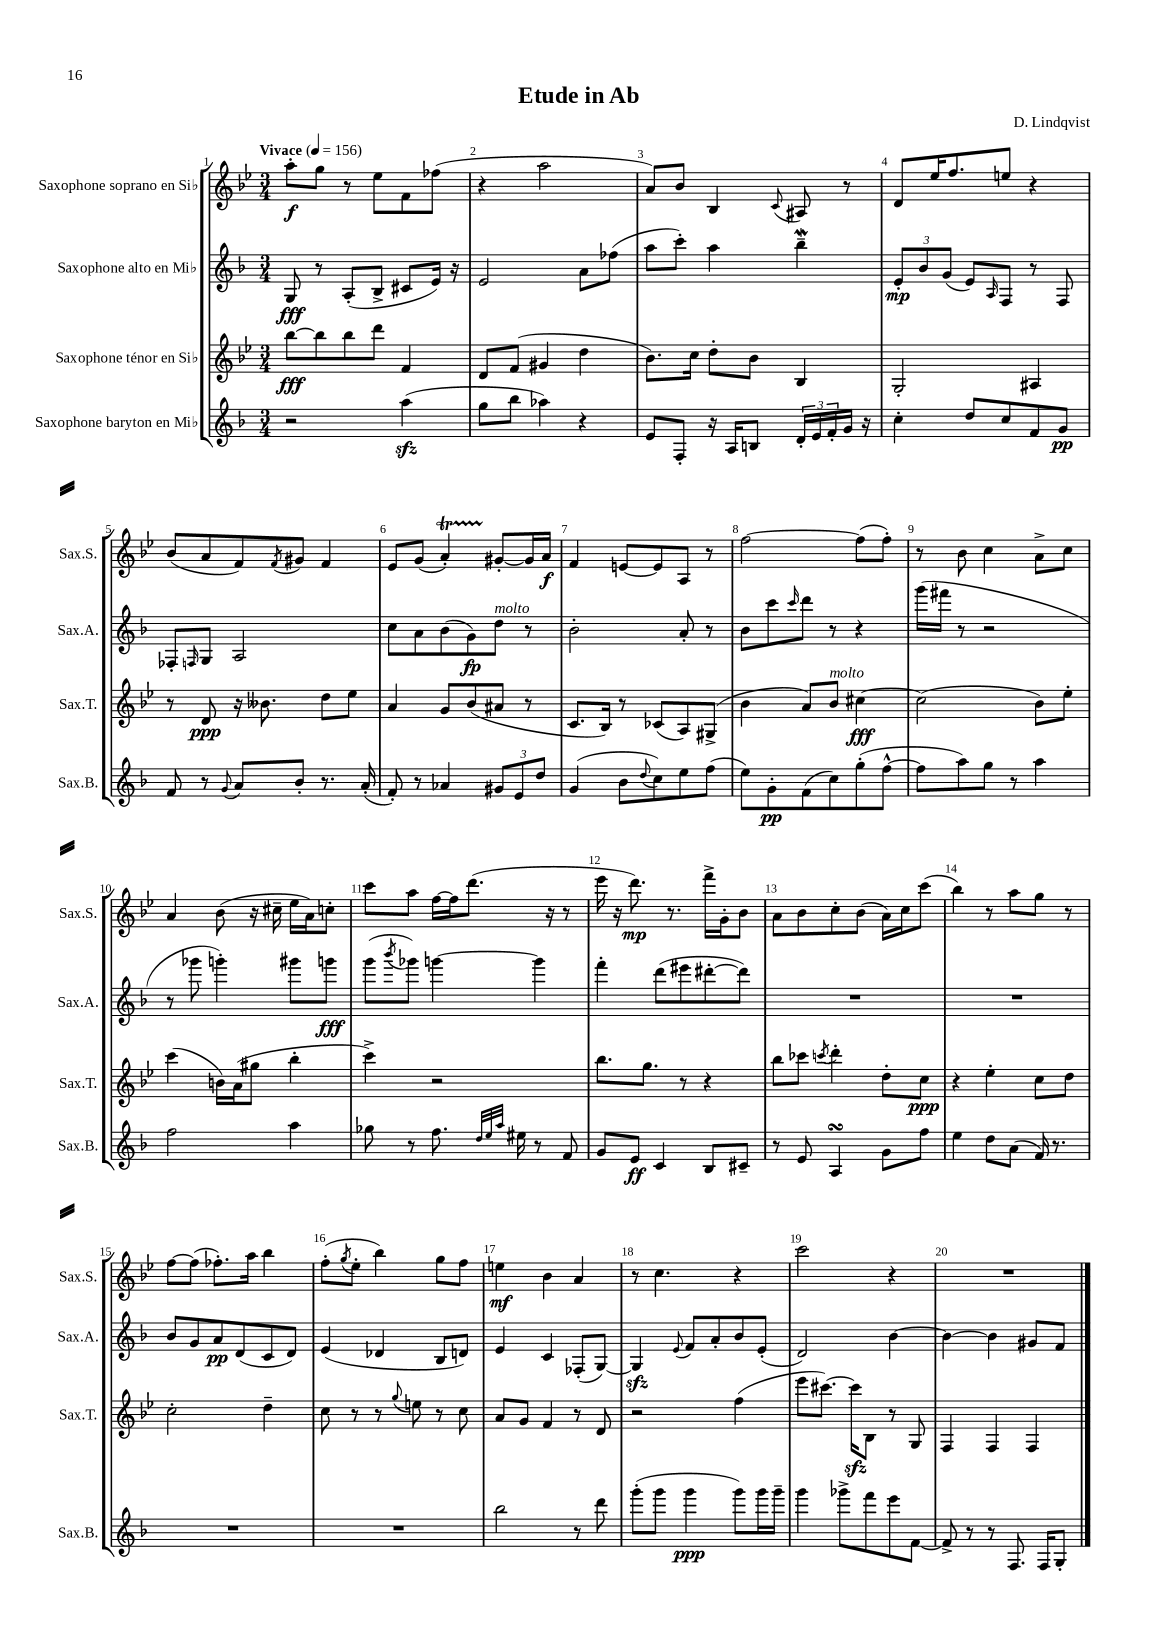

**kern	**dynam	**kern	**dynam	**kern	**dynam	**kern	**dynam
*part4	*part4	*part3	*part3	*part2	*part2	*part1	*part1
*staff4	*staff4	*staff3	*staff3	*staff2	*staff2	*staff1	*staff1
*I"Saxophone baryton en Mi♭	*	*I"Saxophone ténor en Si♭	*	*I"Saxophone alto en Mi♭	*	*I"Saxophone soprano en Si♭	*
*I'Sax.B.	*	*I'Sax.T.	*	*I'Sax.A.	*	*I'Sax.S.	*
*clefG2	*	*clefG2	*	*clefG2	*	*clefG2	*
*k[b-]	*	*k[b-e-]	*	*k[b-]	*	*k[b-e-]	*
*M3/4	*	*M3/4	*	*M3/4	*	*M3/4	*
*MM156	*	*MM156	*	*MM156	*	*MM156	*
=1	=1	=1	=1	=1	=1	=1	=1
!	!	!	!	!	!	!LO:TX:a:B:t=Vivace	!
2r	.	[8bb-\L	fff	8G/	fff	8aa'\L	f
.	.	8bb-\]	.	8r	.	8gg\J	.
.	.	8bb-\	.	(8A'/L	.	8r	.
.	.	8ddd\J	.	8B-^/J	.	8ee-\L	.
(4aazz\	.	4f/	.	8c#X/L	.	8f\	.
.	.	.	.	16e/Jk)	.	(8ff-X\J	.
.	.	.	.	16r	.	.	.
=2	=2	=2	=2	=2	=2	=2	=2
8gg\L	.	8d/L	.	2e/	.	4r	.
8bb-\J	.	(8f/J	.	.	.	.	.
4aa-X\)	.	4g#X/	.	.	.	2aa\	.
4r	.	4dd\	.	8a\L	.	.	.
.	.	.	.	(8ff-X\J	.	.	.
=3	=3	=3	=3	=3	=3	=3	=3
8e/L	.	8.b-\L)	.	8aa\L	.	8a/L)	.
8F'/J	.	.	.	8ccc'\J)	.	8b-/J	.
.	.	16cc\Jk	.	.	.	.	.
16r	.	8dd'\L	.	4aa\	.	4B-/	.
16A/KL	.	.	.	.	.	.	.
8Bn/J	.	8b-\J	.	.	.	.	.
.	.	.	.	.	.	8qqc/	.
24d'/LL	.	4B-/	.	4bb-w~\	.	8A#X/	.
24e/	.	.	.	.	.	.	.
24f'/	.	.	.	.	.	.	.
16g/JJ	.	.	.	.	.	8r	.
16r	.	.	.	.	.	.	.
=4	=4	=4	=4	=4	=4	=4	=4
4cc'\	.	2G'/	.	12e'/L	mp	8d/L	.
.	.	.	.	12b-/	.	.	.
.	.	.	.	.	.	16ee-/K	.
.	.	.	.	(12g/J	.	.	.
.	.	.	.	.	.	8.ff/	.
8dd/L	.	.	.	8e/L)	.	.	.
.	.	.	.	16qqA/	.	.	.
8cc/	.	.	.	8F/J	.	8een/J	.
8f/	.	4A#X/	.	8r	.	4r	.
8g/J	pp	.	.	8F/	.	.	.
!!LO:LB:g=z
=5	=5	=5	=5	=5	=5	=5	=5
8f/	.	8r	.	8F-X'/L	.	(8b-/L	.
.	.	.	.	16qqFn/	.	.	.
8r	.	8d/	ppp	8G/J	.	8a/	.
8qqg/	.	.	.	.	.	.	.
8a/L	.	16r	.	2A/	.	8f/)	.
.	.	8.b--X\	.	.	.	.	.
.	.	.	.	.	.	8qf/	.
8b-'/J	.	.	.	.	.	8g#X/J	.
8.r	.	8dd\L	.	.	.	4f/	.
.	.	8ee-\J	.	.	.	.	.
(16a'/	.	.	.	.	.	.	.
=6	=6	=6	=6	=6	=6	=6	=6
8f'/)	.	4a/	.	8cc\L	.	8e-/L	.
8r	.	.	.	8a\	.	(8g/J	.
4a-X/	.	8g/L	.	(8b-\	.	4at'/)	.
.	.	(8b-/	.	8g\)	fp	.	.
!	!	!	!	!LO:TX:a:i:t=molto	!	!	!
12g#X/L	.	8a#X/J	.	8dd\J	.	[8g#X'/L	.
12e/	.	.	.	.	.	.	.
.	.	8r	.	8r	.	16g#/L]	.
12dd/J	.	.	.	.	.	.	.
.	.	.	.	.	.	16a/JJ	f
=7	=7	=7	=7	=7	=7	=7	=7
(4g/	.	8.c/L	.	2b-'\	.	4f/	.
.	.	16B-/Jk)	.	.	.	.	.
8b-\L	.	8r	.	.	.	[8en/L	.
8qqdd/	.	.	.	.	.	.	.
8cc\)	.	(8c-X/L	.	.	.	8e/]	.
8ee\	.	8A/)	.	8a'/	.	8A/J	.
(8ff\J	.	(8G#X^/J	.	8r	.	8r	.
=8	=8	=8	=8	=8	=8	=8	=8
8ee\L)	.	4b-\	.	8b-\L	.	[2ff\	.
8g'\	pp	.	.	8ccc\	.	.	.
.	.	.	.	16qqccc/	.	.	.
(8f\	.	8a/L)	.	8ddd\J	.	.	.
!	!	!LO:TX:a:i:t=molto	!	!	!	!	!
8cc\)	.	8b-/J	.	8r	.	.	.
(8gg'\	.	[4cc#X\	fff	4r	.	(8ff\L]	.
[8ff^^\J	.	.	.	.	.	8ff'\J)	.
=9	=9	=9	=9	=9	=9	=9	=9
8ff\L]	.	(2cc#\]	.	(16ggg\LL	.	8r	.
.	.	.	.	16fff#X\JJ	.	.	.
8aa\)	.	.	.	8r	.	8b-\	.
8gg\J	.	.	.	2r	.	4cc\	.
8r	.	.	.	.	.	.	.
4aa\	.	8b-\L)	.	.	.	8a^\L	.
.	.	8ee-'\J	.	.	.	8cc\J	.
!!LO:LB:g=z
=10	=10	=10	=10	=10	=10	=10	=10
2ff\	.	(4ccc\	.	8r	.	4a/	.
.	.	.	.	8ggg-X\	.	.	.
.	.	16bn\LL)	.	4gggn'\)	.	(8b-\	.
.	.	(16a\J	.	.	.	.	.
.	.	8gg#X\J	.	.	.	16r	.
.	.	.	.	.	.	16cc#X~\	.
4aa\	.	4bb-'\	.	8ggg#X\L	.	16ee-\LL	.
.	.	.	.	.	.	16a\J)	.
.	.	.	.	8gggn\J	fff	8ccn'\J	.
=11	=11	=11	=11	=11	=11	=11	=11
8gg-X\	.	4ccc^\)	.	(8ggg\L	.	8ccc\L	.
.	.	.	.	8qbbb-/	.	.	.
8r	.	.	.	8ggg-X\J)	.	8aa\J	.
8.ff\	.	2r	.	[4gggn\	.	[16ff\LL	.
.	.	.	.	.	.	16ff\J]	.
.	.	.	.	.	.	(8.ddd\J	.
32qqdd/LLL	.	.	.	.	.	.	.
32qqee/	.	.	.	.	.	.	.
32qqaa/JJJ	.	.	.	.	.	.	.
16ee#X\	.	.	.	.	.	.	.
8r	.	.	.	4ggg\]	.	.	.
.	.	.	.	.	.	16r	.
8f/	.	.	.	.	.	8r	.
=12	=12	=12	=12	=12	=12	=12	=12
8g/L	.	8.bb-\L	.	4fff'\	.	16eee-\	.
.	.	.	.	.	.	16r	.
8e/J	ff	.	.	.	.	8.ddd\)	mp
.	.	8.gg\J	.	.	.	.	.
4c/	.	.	.	(8ddd\L	.	.	.
.	.	.	.	.	.	8.r	.
.	.	8r	.	8eee#X\	.	.	.
8B-/L	.	4r	.	[8ddd#X'\	.	16fff^\LL	.
.	.	.	.	.	.	16g'\J	.
8c#X~/J	.	.	.	8ddd#\J])	.	8b-\J	.
=13	=13	=13	=13	=13	=13	=13	=13
8r	.	8bb-\L	.	2.r	.	8a\L	.
8e/	.	8ccc-X\J	.	.	.	8b-\	.
.	.	8qcccn/	.	.	.	.	.
4AsSsS/	.	4ddd'\	.	.	.	8cc'\	.
.	.	.	.	.	.	(8b-\J	.
8g\L	.	8dd'\L	.	.	.	16a\LL)	.
.	.	.	.	.	.	16cc\J	.
8ff\J	.	8cc\J	ppp	.	.	(8ccc\J	.
=14	=14	=14	=14	=14	=14	=14	=14
4ee\	.	4r	.	2.r	.	4bb-\)	.
8dd\L	.	4ee-'\	.	.	.	8r	.
(8a\J	.	.	.	.	.	8aa\L	.
16f/)	.	8cc\L	.	.	.	8gg\J	.
8.r	.	.	.	.	.	.	.
.	.	8dd\J	.	.	.	8r	.
!!LO:LB:g=z
=15	=15	=15	=15	=15	=15	=15	=15
2.r	.	2cc'\	.	8b-/L	.	[8ff\L	.
.	.	.	.	8g/	.	(8ff\J]	.
.	.	.	.	8a/	pp	8.ff-X'\L)	.
.	.	.	.	(8d/	.	.	.
.	.	.	.	.	.	16aa\Jk	.
.	.	4dd~\	.	8c/	.	4bb-\	.
.	.	.	.	8d/J)	.	.	.
=16	=16	=16	=16	=16	=16	=16	=16
2.r	.	8cc\	.	(4e/	.	(8ff'\L	.
.	.	.	.	.	.	8qgg/	.
.	.	8r	.	.	.	8ee-'\J	.
.	.	8r	.	4d-X/	.	4bb-\)	.
.	.	8qqgg/	.	.	.	.	.
.	.	8een\	.	.	.	.	.
.	.	8r	.	8B-/L	.	8gg\L	.
.	.	8cc\	.	8dn/J)	.	8ff\J	.
=17	=17	=17	=17	=17	=17	=17	=17
2bb-\	.	8a/L	.	4e/	.	4een\	mf
.	.	8g/J	.	.	.	.	.
.	.	4f/	.	4c/	.	4b-\	.
8r	.	8r	.	(8F-X'/L	.	4a/	.
8ddd\	.	8d/	.	[8G/J)	.	.	.
=18	=18	=18	=18	=18	=18	=18	=18
(8ggg'\L	.	2r	.	4Gzz/]	.	8r	.
8ggg\J	.	.	.	.	.	4.cc\	.
.	.	.	.	8qqe/	.	.	.
4ggg\	ppp	.	.	8f/L	.	.	.
.	.	.	.	8a'/	.	.	.
8ggg\L)	.	(4ff\	.	8b-/	.	4r	.
16ggg\L	.	.	.	(8e'/J	.	.	.
16ggg~\JJ	.	.	.	.	.	.	.
=19	=19	=19	=19	=19	=19	=19	=19
4ggg\	.	8eee-\L	.	2d/)	.	2ccc\	.
.	.	[8.ccc#X\J)	.	.	.	.	.
8ggg-X^\L	.	.	.	.	.	.	.
.	.	16ccc#zz\KL]	.	.	.	.	.
8fff\	.	8B-\J	.	.	.	.	.
8eee\	.	8r	.	[4b-\	.	4r	.
[8f\J	.	8G/	.	.	.	.	.
=20	=20	=20	=20	=20	=20	=20	=20
8f^/]	.	4F/	.	4b-\_	.	2.r	.
8r	.	.	.	.	.	.	.
8r	.	4F/	.	4b-\]	.	.	.
8.F/	.	.	.	.	.	.	.
.	.	4F/	.	8g#X/L	.	.	.
16F/KL	.	.	.	.	.	.	.
8G'/J	.	.	.	8f/J	.	.	.
==	==	==	==	==	==	==	==
*-	*-	*-	*-	*-	*-	*-	*-
